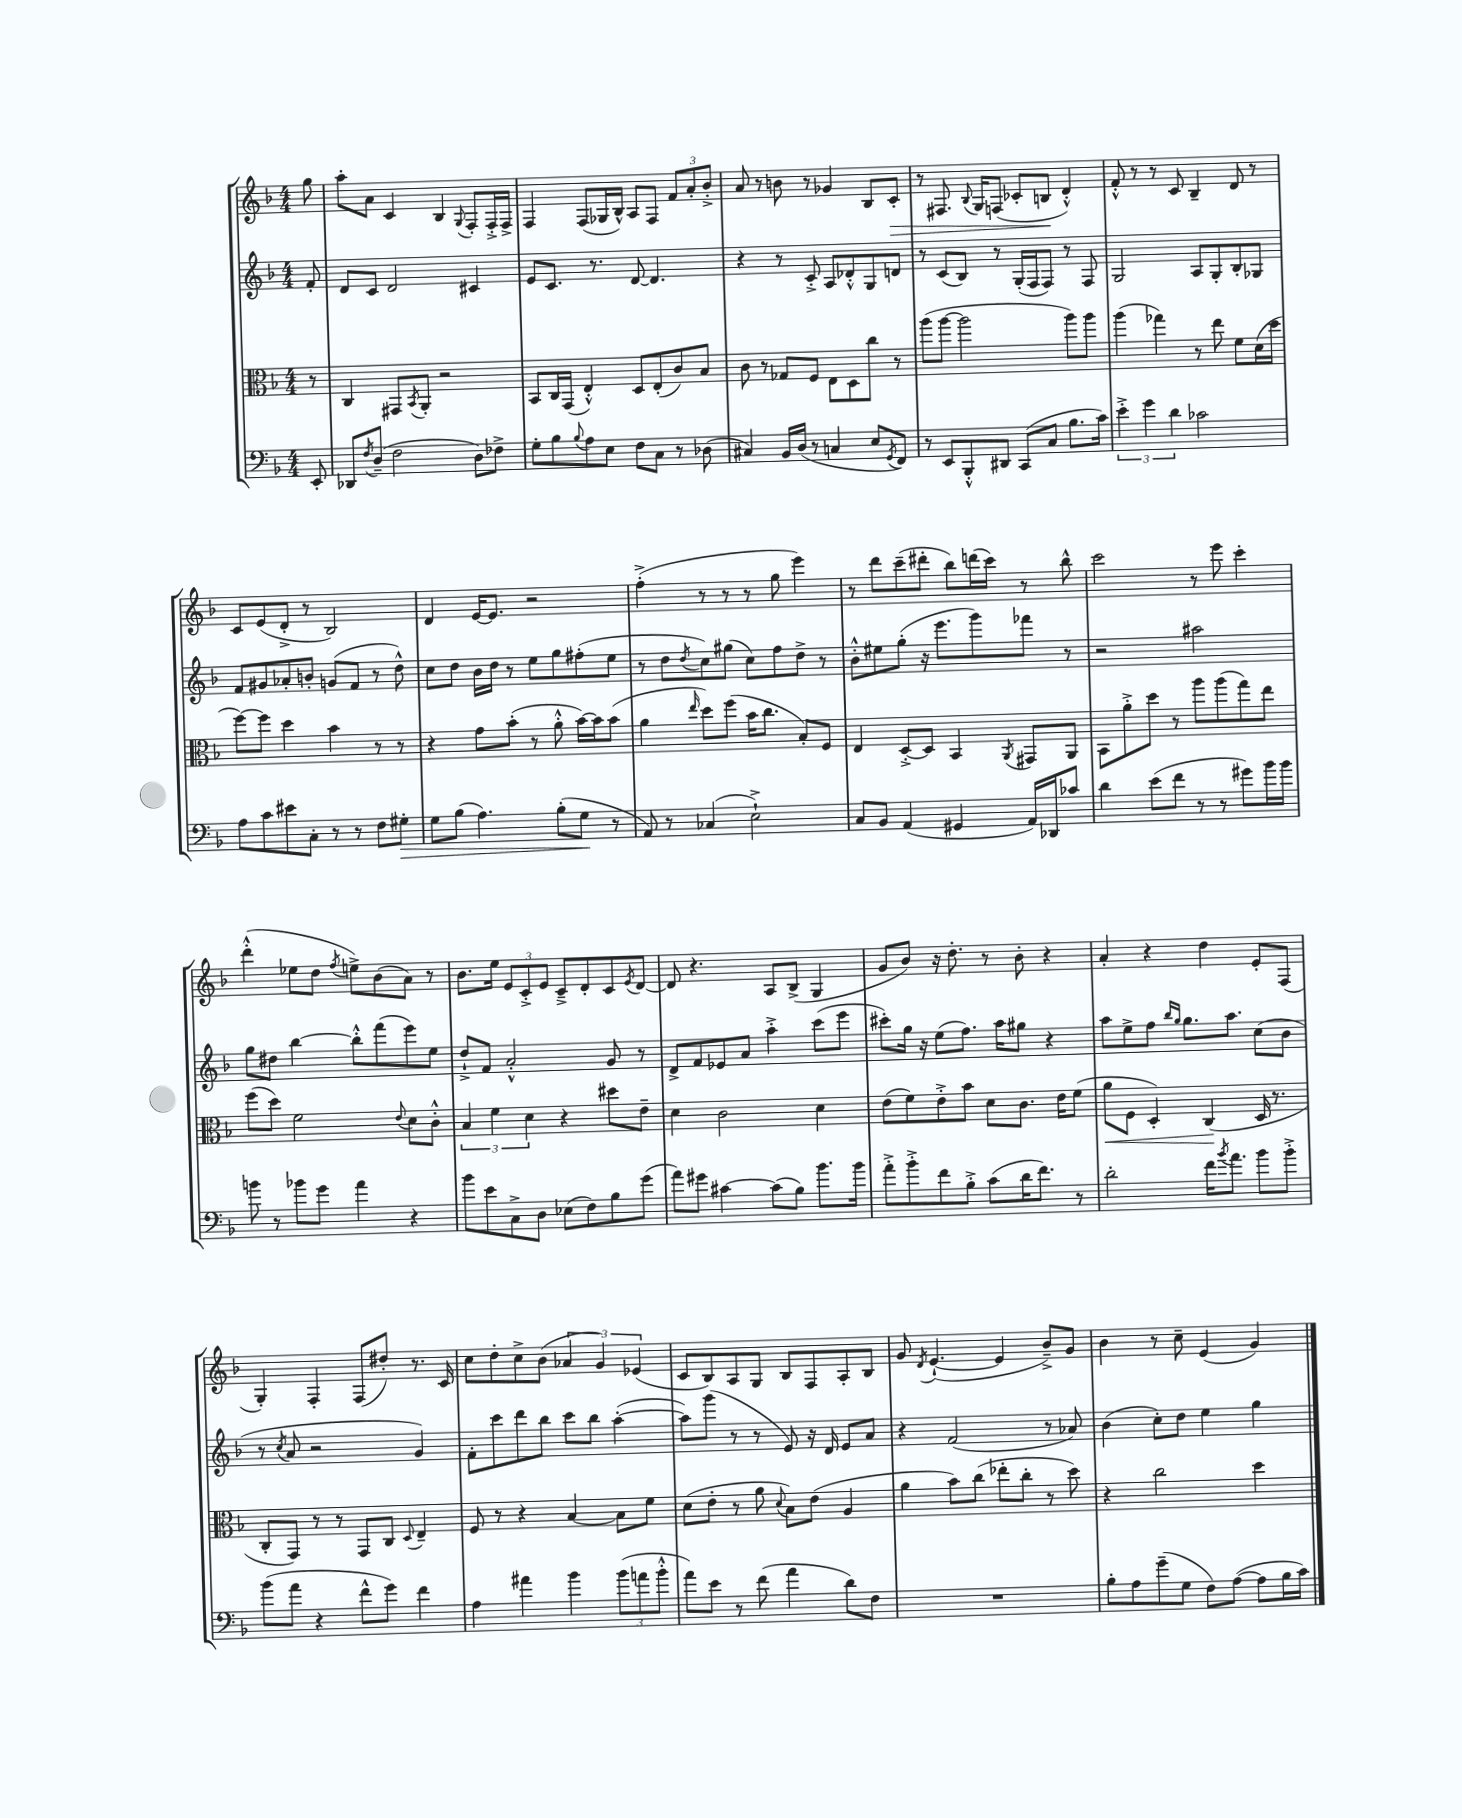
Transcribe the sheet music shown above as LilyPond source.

<<
\new StaffGroup <<
\new Staff = "s0" {
    \clef treble \key f \major \numericTimeSignature \time 4/4 \partial 8
    g''8 |
    a''8-. a'8 c'4 bes4 \appoggiatura { g8 } f8-. f16-.-> f16-> |
    f4 f8( ges16 bes16-^) a8 f8 \tuplet 3/2 { f'8 a'8-. bes'8-.-> } |
    a'8 r8 b'8 r8 ges'4 bes8 c'8-.\> |
    r8 fis8. \appoggiatura { bes8 } g16 f8( ces'8-. b8\! d'4-.-^) |
    f'8-.-^ r8 r8 c'8 bes4-- d'8 r8 |
    c'8 e'8( d'8-.-> r8 bes2) |
    d'4 e'16~ e'8. r2 |
    f''4-.->( r8 r8 r8 g''8 e'''4) |
    r8 d'''8 c'''8--( dis'''8-. bes''8) d'''16( c'''16) r8 bes''8-^ |
    c'''2 r8 e'''8 c'''4-. |
    d'''4-.-^( ees''8 d''8 \acciaccatura { f''8 } e''8->) bes'8( a'8) r8 |
    bes'8. e''16 \tuplet 3/2 { e'8 c'8-.-> e'8 } c'8---> d'8-. c'8 \acciaccatura { e'8 } d'8~ |
    d'8 r4. a8 bes8->( g4 |
    g'8 bes'8) r16 d''8.-. r8 bes'8-. r4 |
    a'4-. r4 d''4 e'8-. f8( |
    g4-.) f4-. f8( dis''8-.) r8. c'16 |
    c''8 d''8-. c''8-> bes'8( \tuplet 3/2 { aes'4 g'4) ees'4( } |
    c'8 bes8) a8 g8 bes8 f8 a8-. bes8 |
    g'8 \acciaccatura { d'8 } e'4.~-!( e'4 bes'8--->) g'8 |
    bes'4 r8 c''8-- e'4( g'4) \bar "|." |
}
\new Staff = "s1" {
    \clef treble \key f \major \numericTimeSignature \time 4/4 \partial 8
    f'8-. |
    d'8 c'8 d'2 cis'4 |
    e'8 c'8. r8. d'8~ d'4. |
    r4 r8 c'8-.-> a8 des'8-.-^ g8 d'8 |
    r8 c'8( bes8) r8 g16-.( f16 f8) r8 f8 |
    g2 a8 g8-. bes8-. ges8 |
    f'8 gis'8 aes'8-. b'8-. g'8( f'8 r8 d''8-^) |
    c''8 d''8 bes'16 d''16 r8 e''8 g''8 fis''8-.( e''8 |
    r8 d''8 \acciaccatura { d''8 } c''8) gis''8( c''8) f''8 d''8-> r8 |
    bes'8-.-^ eis''8 g''8-.( r16 e'''8. g'''8) fes'''8 r8 |
    r2 ais''2 |
    g''8 dis''8 bes''4~ bes''8-.-^ f'''8( e'''8) e''8 |
    d''8-!-> f'8 a'2-.-^ g'8 r8 |
    d'8-> f'8 ees'8 a'8 a''4-.-> c'''8( e'''8 |
    cis'''8-.) g''16 r16 e''8( f''8.) a''16 gis''8 r4 |
    a''8 e''8-> f''8 \grace { bes''16 g''16 } g''8. a''8. c''8( bes'8 |
    r8 \acciaccatura { c''8 } a'8 r2 g'4) |
    f'8-. c'''8 d'''8 bes''8 c'''8 bes''8 a''4~-.( |
    a''8) g'''8( r8 r8 e'8) r16 d'16 e'8 a'8 |
    r4 f'2( r8 aes'8) |
    bes'4( c''8-.) d''8 e''4 g''4 \bar "|." |
}
\new Staff = "s2" {
    \clef alto \key f \major \numericTimeSignature \time 4/4 \partial 8
    r8 |
    c4 gis,8 \acciaccatura { bes,8 } a,8-. r2 |
    bes,8 c16 g,16( e4-.-^) d8 e8-.( c'8) bes8 |
    c'8 r8 ges8 f8 e8 d8 c''8 r8 |
    a''8( a''8~ a''2 a''8) a''8 |
    a''4( ges''4) r8 e''8 f'8 d'16( d''16 |
    f''8~) f''8 d''4 bes'4 r8 r8 |
    r4 g'8 bes'8-.( r8 a'8-.-^ bes'16~) bes'16 bes'8( |
    a'4 \grace { e''16 } d''8) f''8( bes'16 c''8. bes8-.) f8 |
    e4 d8~-.-> d8 bes,4 \acciaccatura { a,8 } gis,8 a,8 |
    bes,8 a'8-.-> d''8 r8 a''8 a''8( g''8) e''8 |
    f''8( d''8) f'2 \appoggiatura { e'8 } d'8 c'8-.-^ |
    \tuplet 3/2 { bes4 f'4 d'4 } r4 dis''8 e'8-- |
    d'4 c'2 d'4 |
    e'8( f'8) e'8-.-> bes'8 d'8 c'8. e'16 f'8( |
    a'8\< f8 d4-.) c4\!( d16 r8. |
    c8-. g,8) r8 r8 g,8 c8 \appoggiatura { d8 } e4-- |
    f8 r8 r4 bes4~ bes8 f'8 |
    d'8( e'8-. r8 a'8 \appoggiatura { d'8 } bes8) e'8( a4 |
    a'4 bes'8) c''8( ees''8-. c''8-. r8 d''8) |
    r4 c''2 d''4 \bar "|." |
}
\new Staff = "s3" {
    \clef bass \key f \major \numericTimeSignature \time 4/4 \partial 8
    e,8-. |
    des,8 \acciaccatura { f8 } d8--( f2 d8) fes8-> |
    g8-. bes8 \appoggiatura { bes8 } a8 e8 f8 c8 r8 des8( |
    cis4) bes,16 d16( r8 c4 e8 \acciaccatura { g,8 } f,8) |
    r8 e,8 bes,,8-.-^ dis,8 c,8( c8 bes8. c'16) |
    \tuplet 3/2 { e'4-.-> g'4 d'4 } ces'2 |
    a8 c'8 eis'8 c8-. r8 r8 f8 gis8-.\> |
    g8 bes8( a4.) bes8-.( g8\! r8 |
    a,8) r8 ces4( e2-!->) |
    c8 bes,8 a,4( gis,4 a,16) des,16 ces'8 |
    d'4 e'8( f'8 r8 r8 gis'8) bes'16 bes'16 |
    b'8 r8 bes'8 g'8 a'4 r4 |
    bes'8 e'8 c8-> d8 ees8( f8) bes8 g'8( |
    a'8) gis'8 cis'4~ cis'8( bes8) bes'8. bes'16 |
    a'8-.-> bes'8-.-> f'8 bes8-.-> c'8( d'16 f'8.) r8 |
    d'2-. f'16 \acciaccatura { bes'8 } a'8. bes'8 bes'8-.-> |
    bes'8( a'8 r4 f'8-^ g'8) f'4 |
    a4 ais'4 bes'4 \tuplet 3/2 { bes'8( a'8 bes'8-.-^ } |
    a'8) e'8 r8 f'8( a'4 d'8) f8 |
    R1 |
    bes8-. a8 g'8--( g8 f8) a8~( a8 bes16 c'16) \bar "|." |
}
>>
>>
\layout { \context { \Score \remove "Bar_number_engraver" } }
